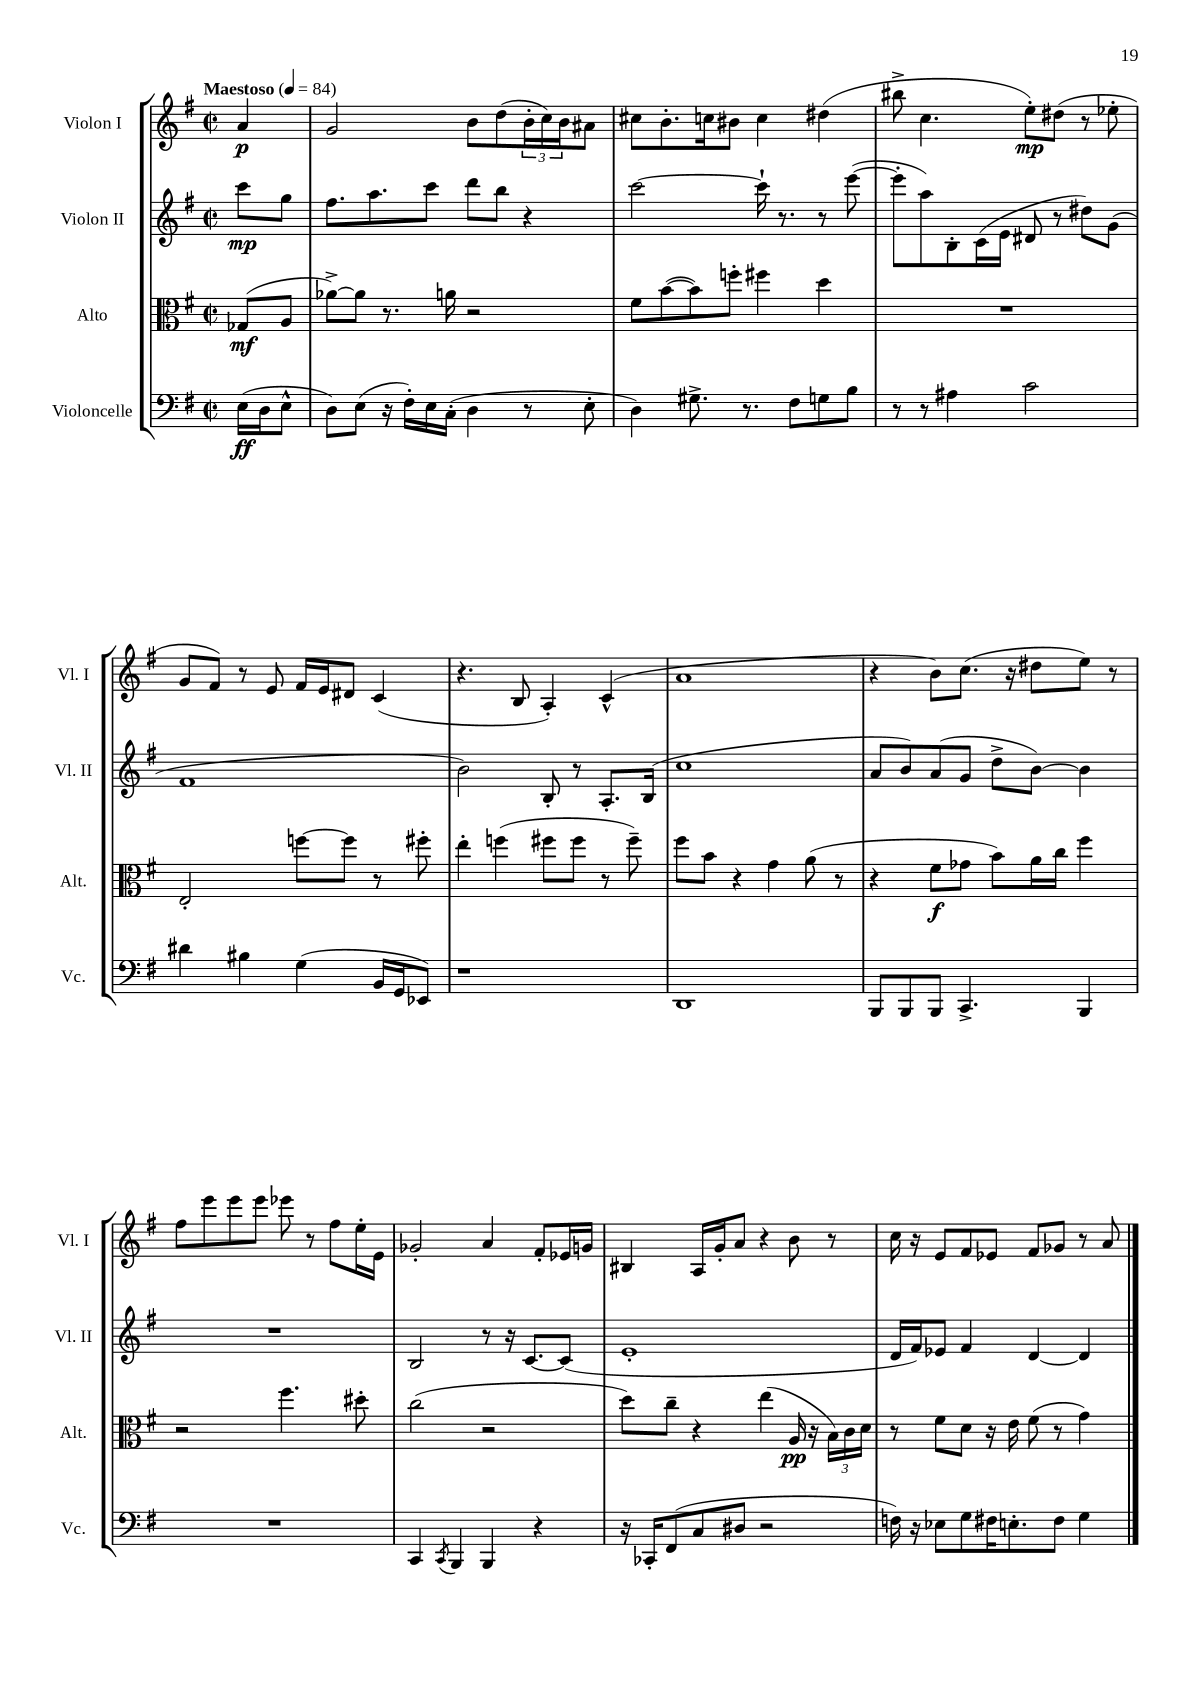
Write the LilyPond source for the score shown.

<<
\new StaffGroup <<
\new Staff = "s0" \with { instrumentName = "Violon I" shortInstrumentName = "Vl. I" } {
    \clef treble \key g \major \defaultTimeSignature \time 2/2 \partial 4 \tempo "Maestoso" 4 = 84
    a'4\p |
    g'2 b'8 d''8( \tuplet 3/2 { b'16-. c''16) b'16 } ais'8 |
    cis''8 b'8.-. c''16 bis'8 c''4 dis''4( |
    bis''8-> c''4. e''8-.\mp) dis''8( r8 ees''8-. |
    g'8 fis'8) r8 e'8 fis'16 e'16 dis'8 c'4( |
    r4. b8 a4-.) c'4-^( |
    a'1 |
    r4 b'8) c''8.( r16 dis''8 e''8) r8 |
    fis''8 e'''8 e'''8 e'''8 ees'''8 r8 fis''8 e''16-. e'16 |
    ges'2-. a'4 fis'8-. ees'16 g'16 |
    bis4 a16 g'16-. a'8 r4 b'8 r8 |
    c''16 r16 e'8 fis'8 ees'8 fis'8 ges'8 r8 a'8 \bar "|." |
}
\new Staff = "s1" \with { instrumentName = "Violon II" shortInstrumentName = "Vl. II" } {
    \clef treble \key g \major \defaultTimeSignature \time 2/2 \partial 4
    c'''8\mp g''8 |
    fis''8. a''8. c'''8 d'''8 b''8 r4 |
    c'''2~ c'''16-! r8. r8 e'''8~( |
    e'''8-. a''8) b8-. c'16( e'16 dis'8 r8 dis''8) g'8( |
    fis'1 |
    b'2) b8-. r8 a8.-. b16( |
    c''1 |
    a'8 b'8) a'8( g'8 d''8-> b'8~) b'4 |
    R1 |
    b2 r8 r16 c'8.~ c'8( |
    e'1-. |
    d'16 fis'16) ees'8 fis'4 d'4~ d'4 \bar "|." |
}
\new Staff = "s2" \with { instrumentName = "Alto" shortInstrumentName = "Alt." } {
    \clef alto \key g \major \defaultTimeSignature \time 2/2 \partial 4
    ges8\mf( a8 |
    aes'8~->) aes'8 r8. a'16 r2 |
    fis'8 b'8~( b'8) f''8-. fis''4 d''4 |
    R1 |
    e2-. f''8~ f''8 r8 fis''8-. |
    e''4-. f''4( fis''8 fis''8 r8 fis''8--) |
    fis''8 b'8 r4 g'4 a'8( r8 |
    r4 fis'8\f ges'8 b'8) a'16 c''16 fis''4 |
    r2 fis''4. dis''8-. |
    c''2( r2 |
    d''8) c''8-- r4 e''4( a16\pp r16 \tuplet 3/2 { b16) c'16 d'16 } |
    r8 fis'8 d'8 r16 e'16 fis'8( r8 g'4) \bar "|." |
}
\new Staff = "s3" \with { instrumentName = "Violoncelle" shortInstrumentName = "Vc." } {
    \clef bass \key g \major \defaultTimeSignature \time 2/2 \partial 4
    e16\ff( d16 e8-^ |
    d8) e8( r16 fis16-.) e16 c16-.( d4 r8 e8-. |
    d4) gis8.-> r8. fis8 g8 b8 |
    r8 r8 ais4 c'2 |
    dis'4 bis4 g4( b,16 g,16 ees,8) |
    r1 |
    d,1 |
    b,,8 b,,8 b,,8 c,4.-> b,,4 |
    R1 |
    c,4 \acciaccatura { c,8 } b,,4 b,,4 r4 |
    r16 ces,16-. fis,8( c8 dis8 r2 |
    f16) r16 ees8 g8 fis16 e8.-. fis8 g4 \bar "|." |
}
>>
>>
\layout { \context { \Score \remove "Bar_number_engraver" } }
